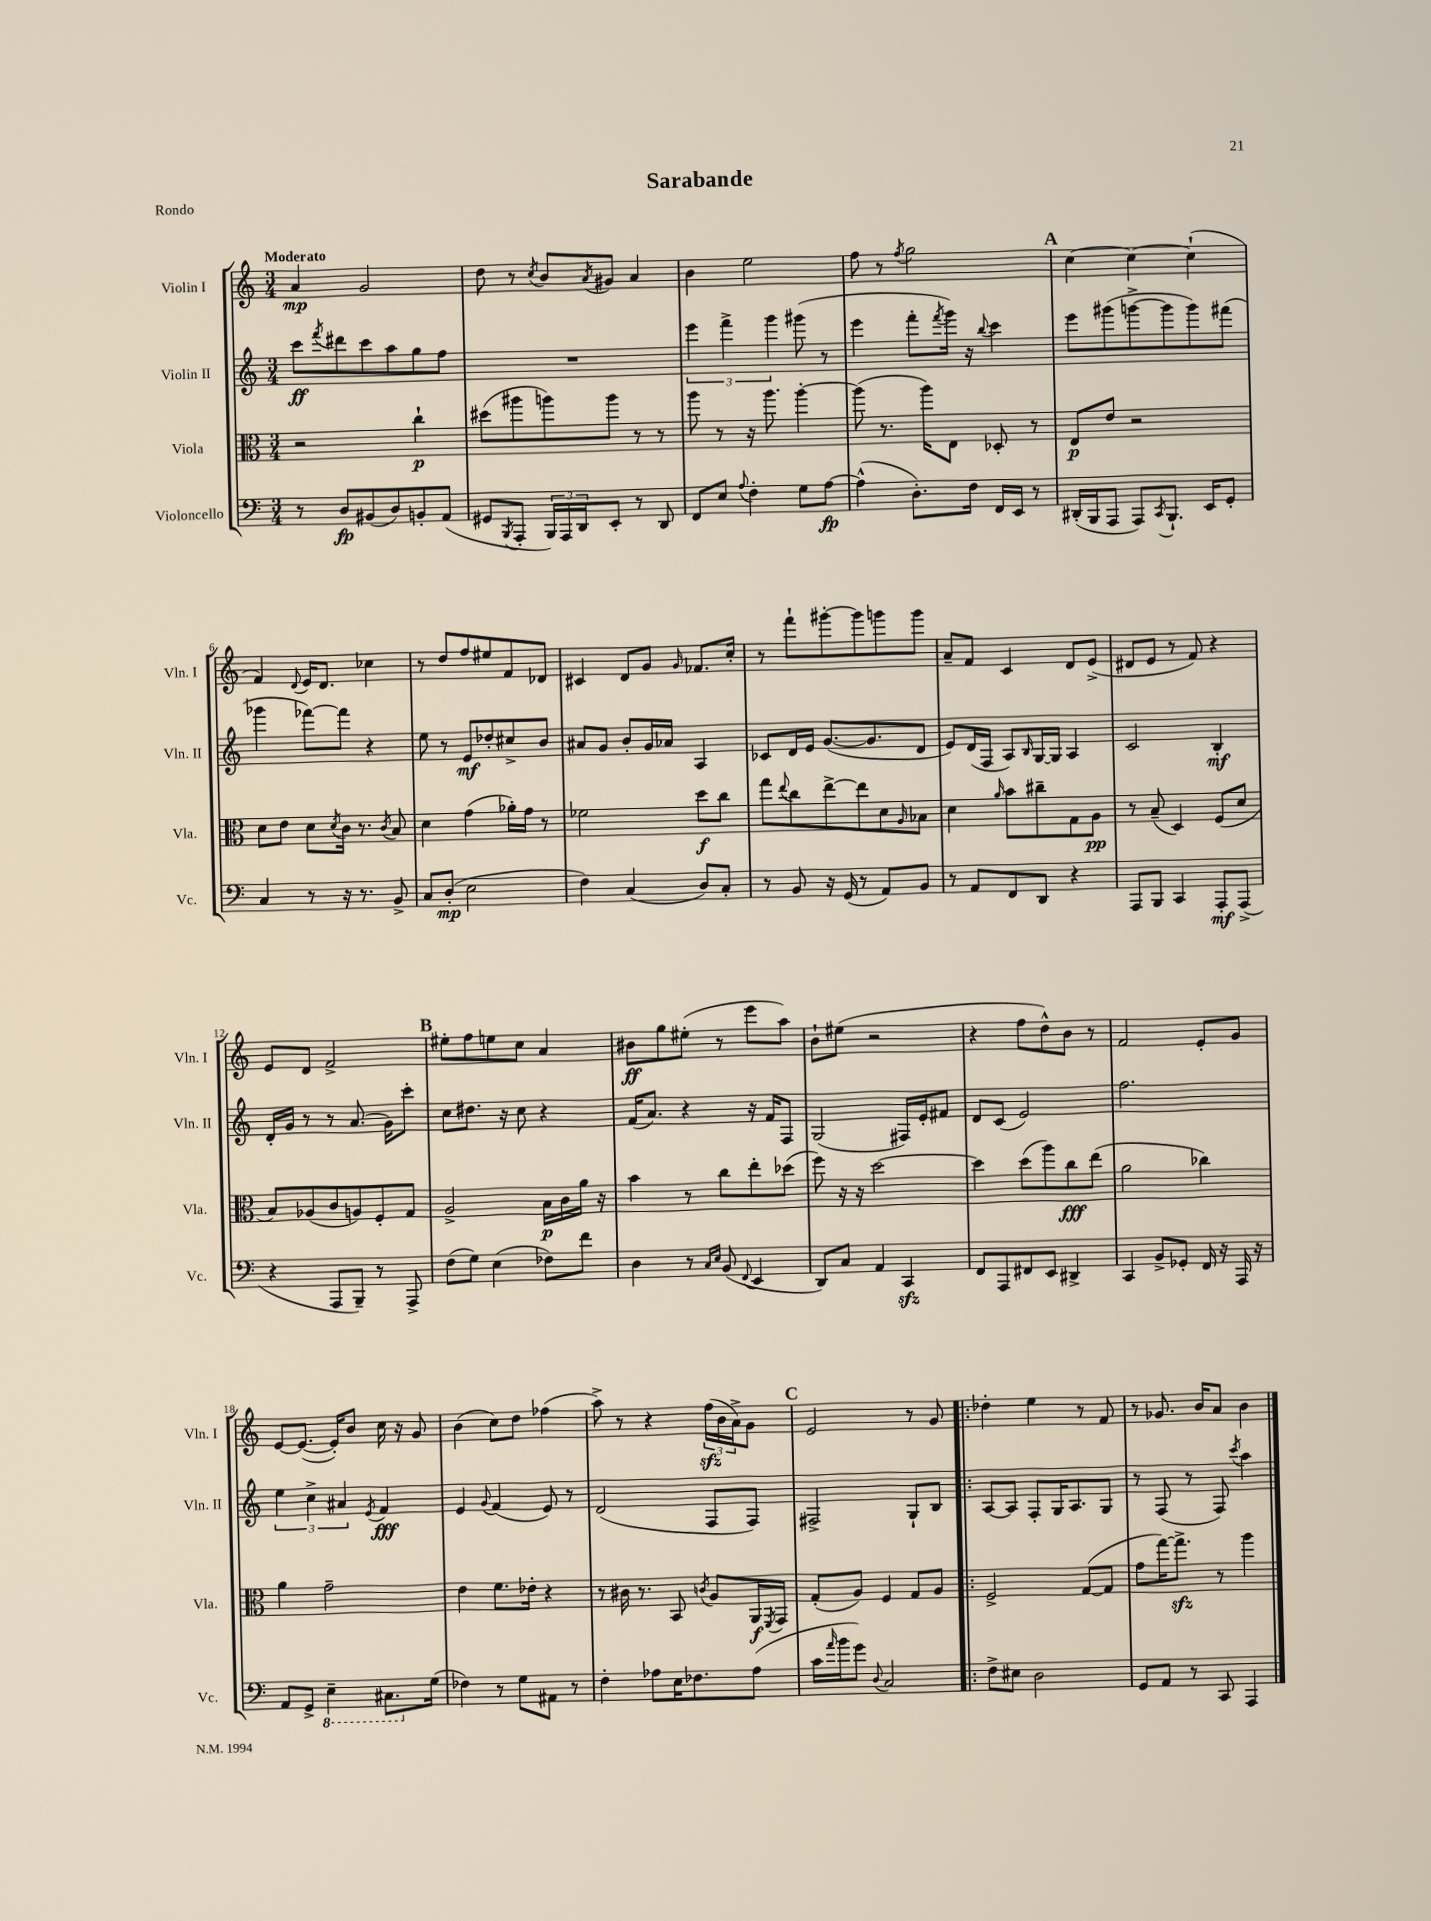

**kern	**dynam	**kern	**dynam	**kern	**dynam	**kern	**dynam
*part4	*part4	*part3	*part3	*part2	*part2	*part1	*part1
*staff4	*staff4	*staff3	*staff3	*staff2	*staff2	*staff1	*staff1
*I"Violoncello	*	*I"Viola	*	*I"Violin II	*	*I"Violin I	*
*I'Vc.	*	*I'Vla.	*	*I'Vln. II	*	*I'Vln. I	*
*clefF4	*	*clefC3	*	*clefG2	*	*clefG2	*
*k[]	*	*k[]	*	*k[]	*	*k[]	*
*M3/4	*	*M3/4	*	*M3/4	*	*M3/4	*
=1	=1	=1	=1	=1	=1	=1	=1
!	!	!	!	!	!	!LO:TX:a:B:t=Moderato	!
8r	.	2r	.	8ccc\L	ff	4a/	mp
.	.	.	.	8qfff/	.	.	.
8D/L	fp	.	.	8ddd#X\	.	.	.
(8BB#X/	.	.	.	8ccc\	.	2g/	.
8D/)	.	.	.	8aa\	.	.	.
8BBn'/	.	4cc`\	p	8gg\	.	.	.
(8AA/J	.	.	.	8ff\J	.	.	.
=2	=2	=2	=2	=2	=2	=2	=2
8GG#X/L	.	(8dd#X\L	.	2.r	.	8dd\	.
8qBBB/	.	.	.	.	.	.	.
8AAA'/J	.	8aa#X\	.	.	.	8r	.
.	.	.	.	.	.	8qcc/	.
24BBB/LL)	.	8aan\)	.	.	.	8b/L	.
24AAA/	.	.	.	.	.	.	.
24DD/J	.	.	.	.	.	.	.
.	.	.	.	.	.	8qa/	.
8EE'/J	.	8aa\J	.	.	.	8g#X/J	.
8r	.	8r	.	.	.	4a/	.
8DD/	.	8r	.	.	.	.	.
=3	=3	=3	=3	=3	=3	=3	=3
8FF/L	.	8aa\	.	6eee\	.	4b\	.
8E/J	.	8r	.	.	.	.	.
.	.	.	.	6fff^\	.	.	.
8qqA/	.	.	.	.	.	.	.
4F'\	.	16r	.	.	.	2ee\	.
.	.	8.aa\	.	.	.	.	.
.	.	.	.	6ggg\	.	.	.
8G\L	.	[4aa'\	.	(8ggg#X\	.	.	.
[8A\J	fp	.	.	8r	.	.	.
=4	=4	=4	=4	=4	=4	=4	=4
(4A^^\]	.	(8aa\]	.	4eee\	.	8ff\	.
.	.	8.r	.	.	.	8r	.
.	.	.	.	.	.	8qff/	.
8.D'\L)	.	.	.	8fff'\L	.	2gg\	.
.	.	16aa\KL)	.	.	.	.	.
.	.	.	.	8qfff/	.	.	.
.	.	8E\J	.	16ggg\Jk)	.	.	.
16F\Jk	.	.	.	16r	.	.	.
.	.	.	.	8qqbb/	.	.	.
16FF/LL	.	8D-X'/	.	4ccc\	.	.	.
16EE/JJ	.	.	.	.	.	.	.
8r	.	8r	.	.	.	.	.
!!LO:REH:place=s1:t=A
=5	=5	=5	=5	=5	=5	=5	=5
(16DD#X'/LL	.	8E/L	p	8eee\L	.	[4cc\	.
16BBB/J	.	.	.	.	.	.	.
8AAA/J	.	8e/J	.	(8ggg#X\	.	.	.
8AAA/L)	.	2r	.	[8gggn^\	.	4cc\_	.
8qCC/	.	.	.	.	.	.	.
8.BBB`/J	.	.	.	8ggg\]	.	.	.
.	.	.	.	8ggg\)	.	(4cc`\]	.
16EE/KL	.	.	.	.	.	.	.
8GG'/J	.	.	.	(8fff#X\J	.	.	.
!!LO:LB:g=z
=6	=6	=6	=6	=6	=6	=6	=6
4C/	.	8d\L	.	4ggg-X\	.	4f/)	.
.	.	8e\J	.	.	.	.	.
.	.	.	.	.	.	8qqd/	.
8r	.	8d\L	.	[8fff-X\L)	.	16e/KL	.
.	.	.	.	.	.	8.d/J	.
.	.	8qd/	.	.	.	.	.
16r	.	16c\Jk	.	8fff-\J]	.	.	.
8.r	.	8.r	.	.	.	.	.
.	.	.	.	4r	.	4cc-X\	.
.	.	8qc/	.	.	.	.	.
8BB^/	.	8B/	.	.	.	.	.
=7	=7	=7	=7	=7	=7	=7	=7
8C/L	.	4d\	.	8ee\	.	8r	.
(8D'/J	mp	.	.	8r	.	8dd/L	.
2E\	.	(4g\	.	8e/L	mf	8ff/	.
.	.	.	.	8dd-X'/	.	8ee#X/	.
.	.	16a-X'\LL)	.	8cc#X^/	.	8f/	.
.	.	16g\JJ	.	.	.	.	.
.	.	8r	.	8b/J	.	8d-X/J	.
=8	=8	=8	=8	=8	=8	=8	=8
4F\)	.	2f-X\	.	8a#X/L	.	4c#X/	.
.	.	.	.	8g/J	.	.	.
(4C/	.	.	.	8b'/L	.	8d/L	.
.	.	.	.	16g/L	.	8g/J	.
.	.	.	.	16a-X/JJ	.	.	.
.	.	.	.	.	.	16qqg/	.
8D/L)	.	8dd\L	f	4A/	.	8.f-X/L	.
8C'/J	.	8cc\J	.	.	.	.	.
.	.	.	.	.	.	16cc'/Jk	.
=9	=9	=9	=9	=9	=9	=9	=9
8r	.	8gg\L	.	8c-X/L	.	8r	.
.	.	8qqee/	.	.	.	.	.
8BB/	.	8cc\	.	16d/L	.	8fff`\L	.
.	.	.	.	16e/JJ	.	.	.
16r	.	[8ee^\	.	([8.g/L	.	[8ggg#X'\	.
(16GG/	.	.	.	.	.	.	.
8r	.	8ee\]	.	.	.	8ggg#\]	.
.	.	.	.	8.g/]	.	.	.
8AA/L)	.	8d\	.	.	.	8gggn\	.
.	.	16qqA/	.	.	.	.	.
8BB/J	.	8B-X\J	.	8d/J	.	8ggg\J	.
=10	=10	=10	=10	=10	=10	=10	=10
8r	.	4d\	.	8e/L)	.	8a~/L	.
8AA/L	.	.	.	(16d/L	.	8f/J	.
.	.	.	.	16F/JJ	.	.	.
.	.	16qqa/	.	.	.	.	.
8FF/	.	8b\L	.	8A/L)	.	4c/	.
.	.	.	.	16qqB/	.	.	.
8DD/J	.	8cc#X~\	.	[16G/L	.	.	.
.	.	.	.	16G/JJ]	.	.	.
4r	.	8G\	.	4A/	.	8d/L	.
.	.	8A\J	pp	.	.	(8e^/J	.
=11	=11	=11	=11	=11	=11	=11	=11
8AAA/L	.	8r	.	2c/	.	8d#X/L	.
8BBB/J	.	(8B~/	.	.	.	8e/J	.
4CC/	.	4D/)	.	.	.	8r	.
.	.	.	.	.	.	8f/)	.
8AAA'/L	mf	(8F/L	.	4B'/	mf	4r	.
(8AAA^/J	.	8d/J	.	.	.	.	.
!!LO:LB:g=z
=12	=12	=12	=12	=12	=12	=12	=12
4r	.	8B/L)	.	16d'/LL	.	8e/L	.
.	.	.	.	16g/JJ	.	.	.
.	.	(8A-X/	.	8r	.	8d/J	.
8AAA/L	.	8c/	.	8r	.	2f^/	.
8BBB~/J)	.	8An/)	.	(8.a/	.	.	.
8r	.	8F'/	.	.	.	.	.
.	.	.	.	16g\KL)	.	.	.
8AAA^/	.	8G/J	.	8ccc'\J	.	.	.
!!LO:REH:place=s1:t=B
=13	=13	=13	=13	=13	=13	=13	=13
(8F\L	.	2A^/	.	8cc\L	.	8ee#X'\L	.
8G\J)	.	.	.	8.dd#X\J	.	8ff\	.
(4E\	.	.	.	.	.	8een\	.
.	.	.	.	16r	.	.	.
.	.	.	.	8cc\	.	8cc\J	.
8F-X\L)	.	16B\LL	p	4r	.	4a/	.
.	.	16c\	.	.	.	.	.
8f\J	.	16a\JJ	.	.	.	.	.
.	.	16r	.	.	.	.	.
=14	=14	=14	=14	=14	=14	=14	=14
4D\	.	4b\	.	(16f/KL	.	8b#X\L	ff
.	.	.	.	8.a/J)	.	.	.
.	.	.	.	.	.	8gg\	.
8r	.	8r	.	4r	.	(8ee#X'\J	.
16qqC/LL	.	.	.	.	.	.	.
16qqE/JJ	.	.	.	.	.	.	.
(8BB/	.	8cc\L	.	.	.	8r	.
8qqFF/	.	.	.	.	.	.	.
4EE/	.	8ee'\	.	16r	.	8eee\L	.
.	.	.	.	16f/KL	.	.	.
.	.	(8dd-X\J	.	8F/J	.	8aa\J)	.
=15	=15	=15	=15	=15	=15	=15	=15
8DD/L)	.	8ff\)	.	(2G/	.	8b`\L	.
8C/J	.	16r	.	.	.	(8ee#X\J	.
.	.	16r	.	.	.	.	.
4AA/	.	[2dd\	.	.	.	2r	.
4CCzz/	.	.	.	16F#X/LL)	.	.	.
.	.	.	.	16e'/J	.	.	.
.	.	.	.	8f#X/J	.	.	.
=16	=16	=16	=16	=16	=16	=16	=16
8FF/L	.	4dd\]	.	8d/L	.	4r	.
8AAA/	.	.	.	(8c/J	.	.	.
8FF#X/	.	(8dd\L	.	2e/)	.	8ff\L	.
8EE/J	.	8aa\)	.	.	.	8dd^^\)	.
4DD#X^/	.	8cc\	fff	.	.	8b\J	.
.	.	(8ee\J	.	.	.	8r	.
=17	=17	=17	=17	=17	=17	=17	=17
4CC/	.	2a\	.	2.ff\	.	2f/	.
8BB^/L	.	.	.	.	.	.	.
8GG-X'/J	.	.	.	.	.	.	.
16FF/	.	4cc-X\)	.	.	.	8e'/L	.
16r	.	.	.	.	.	.	.
16AAA/	.	.	.	.	.	8g/J	.
16r	.	.	.	.	.	.	.
!!LO:LB:g=z
=18	=18	=18	=18	=18	=18	=18	=18
8AA/L	.	4a\	.	6ee\	.	[8e/L	.
8GG^/J	.	.	.	.	.	(8.e/J_	.
.	.	.	.	6cc^\	.	.	.
*8ba	*	*	*	*	*	*	*
4EE~\	.	2g~\	.	.	.	.	.
.	.	.	.	.	.	16e'/KL])	.
.	.	.	.	6a#X/	.	.	.
.	.	.	.	.	.	8b/J	.
.	.	.	.	8qe/	.	.	.
8.CC#X\L	.	.	.	4f/	fff	16cc\	.
.	.	.	.	.	.	16r	.
.	.	.	.	.	.	8g/	.
*X8ba	*	*	*	*	*	*	*
(16G\Jk	.	.	.	.	.	.	.
=19	=19	=19	=19	=19	=19	=19	=19
4F-X\)	.	4e\	.	4e/	.	(4b\	.
.	.	.	.	8qqg/	.	.	.
8r	.	8.f\L	.	(4f/	.	8cc\L)	.
8G\L	.	.	.	.	.	8dd\J	.
.	.	16e-X'\Jk	.	.	.	.	.
8AA#X\J	.	4r	.	8e/)	.	(4ff-X\	.
8r	.	.	.	8r	.	.	.
=20	=20	=20	=20	=20	=20	=20	=20
4F'\	.	8r	.	(2d/	.	8aa^\)	.
.	.	16c#X\	.	.	.	8r	.
.	.	8.r	.	.	.	.	.
8A-X\L	.	.	.	.	.	4r	.
16E\K	.	8BB/	.	.	.	.	.
8.F-X\	.	.	.	.	.	.	.
.	.	8qcn/	.	.	.	.	.
.	.	8A/L	.	8F/L	.	(24ffzz\LL	.
.	.	.	.	.	.	24b\	.
.	.	.	.	.	.	24a^\J)	.
(8A-\J	.	16AA/L	f	8F/J)	.	8g\J	.
.	.	8qFF/	.	.	.	.	.
.	.	16GG/JJ	.	.	.	.	.
!!LO:REH:place=s1:t=C
=21	=21	=21	=21	=21	=21	=21	=21
16c\LL	.	(8G'/L	.	2F#X^/	.	2e/	.
16qqa/	.	.	.	.	.	.	.
16b\J	.	.	.	.	.	.	.
8g\J)	.	8A/J)	.	.	.	.	.
8qqD/	.	.	.	.	.	.	.
2C/	.	4F/	.	.	.	.	.
.	.	8G/L	.	8G`/L	.	8r	.
.	.	8A/J	.	8B/J	.	8g/	.
=22!|:	=22!|:	=22!|:	=22!|:	=22!|:	=22!|:	=22!|:	=22!|:
8F^\L	.	2F^/	.	[8A/L	.	4dd-X'\	.
8E#X\J	.	.	.	8A/J]	.	.	.
2D\	.	.	.	8F'/L	.	4ee\	.
.	.	.	.	16G/K	.	.	.
.	.	.	.	8.A/	.	.	.
.	.	([8G/L	.	.	.	8r	.
.	.	8G/J]	.	8G/J	.	8f/	.
=23	=23	=23	=23	=23	=23	=23	=23
8GG/L	.	8g\L	.	8r	.	8r	.
8AA/J	.	[16gg\K)	.	(8F/	.	8.g-X/	.
.	.	8.ggzz^\J]	.	.	.	.	.
8r	.	.	.	8r	.	.	.
.	.	.	.	.	.	16b/KL	.
8CC/	.	8r	.	8F/)	.	8a/J	.
.	.	.	.	8qccc/	.	.	.
4AAA/	.	4aa\	.	4aa\	.	4b\	.
==	==	==	==	==	==	==	==
*-	*-	*-	*-	*-	*-	*-	*-
